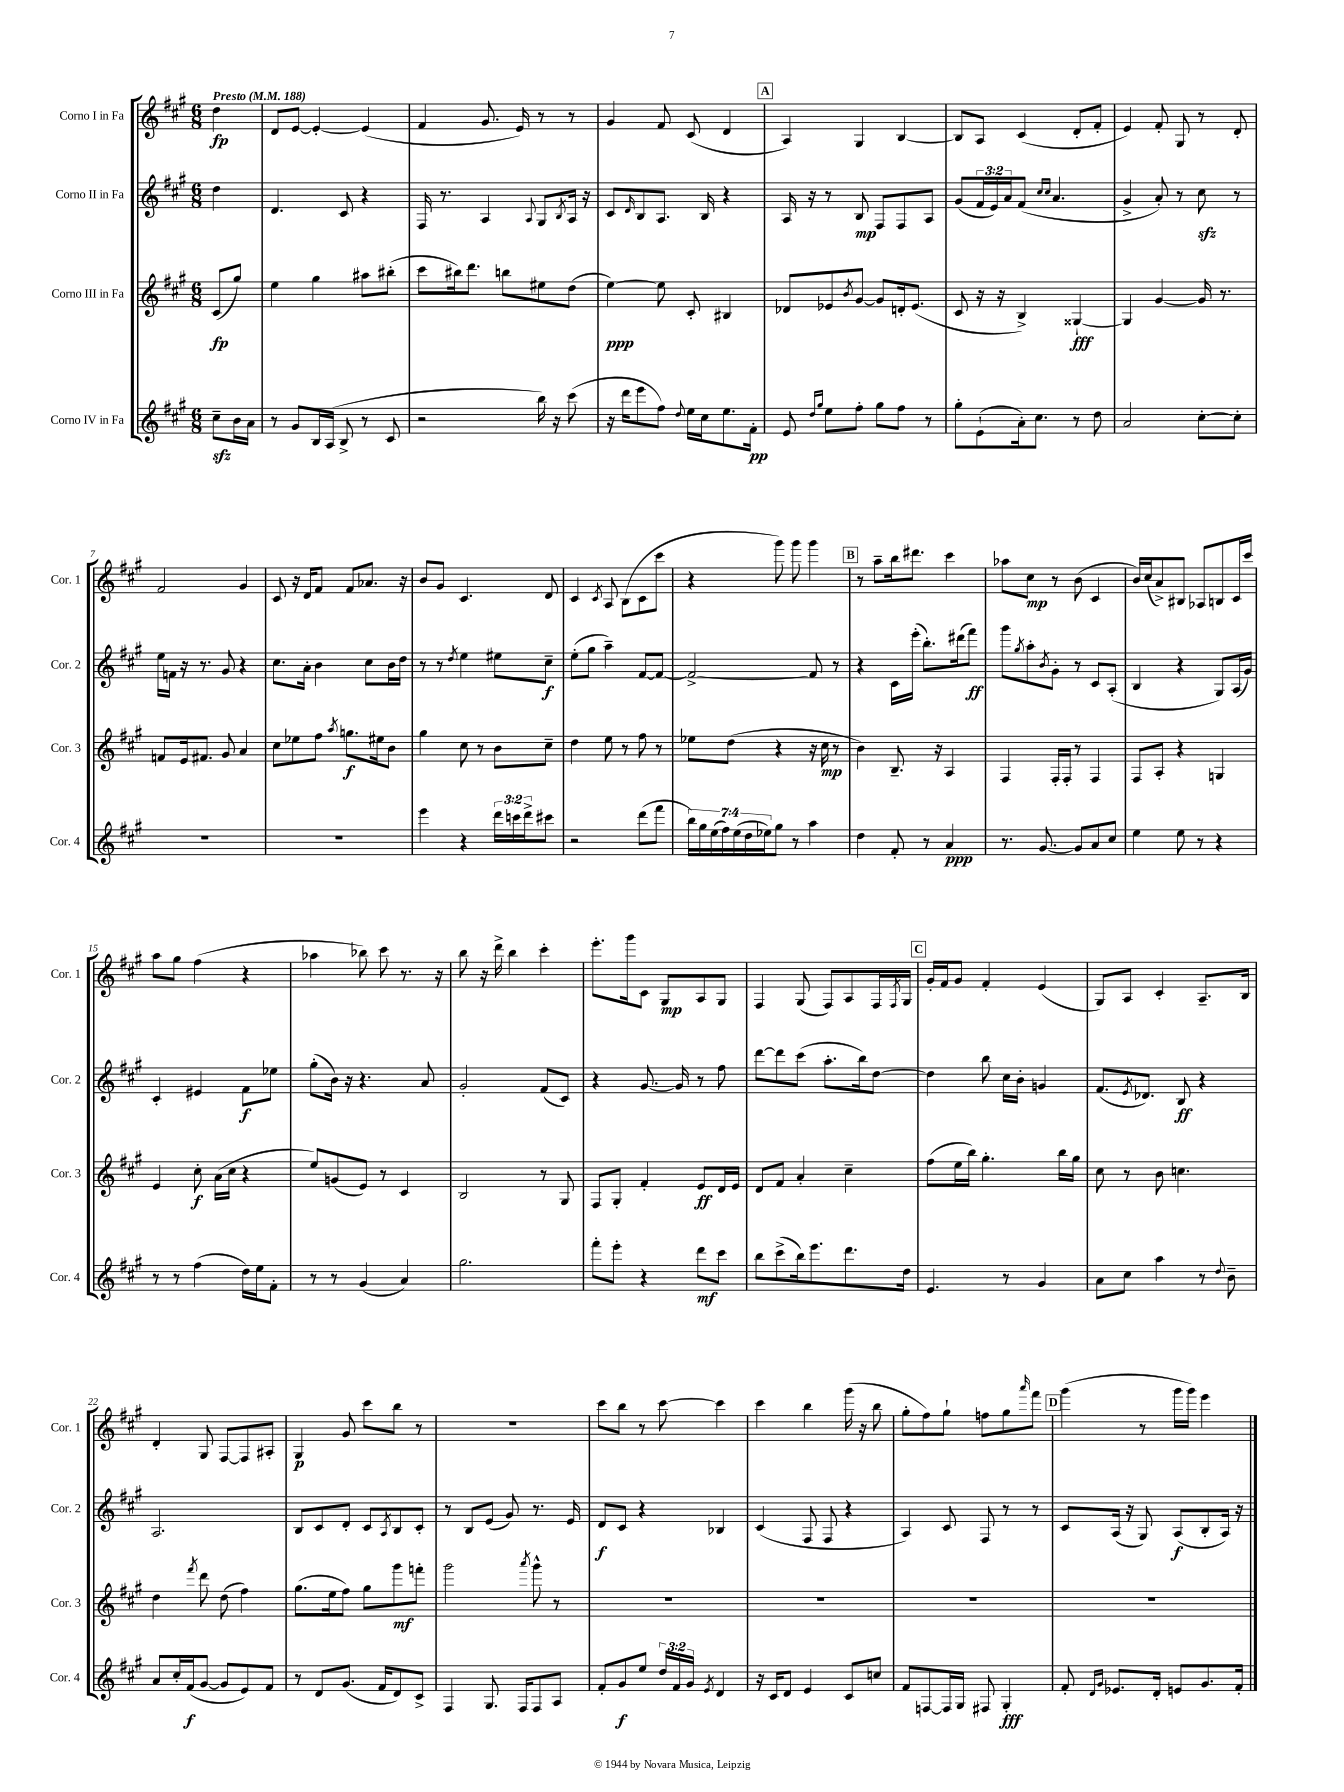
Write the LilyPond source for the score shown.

<<
\new StaffGroup <<
\new Staff = "s0" \with { instrumentName = "Corno I in Fa" shortInstrumentName = "Cor. 1" } {
    \clef treble \key a \major \numericTimeSignature \time 6/8 \partial 4 \tempo "Presto" 4 = 188
    d''4\fp |
    d'8 e'8~ e'4~-. e'4( |
    fis'4 gis'8. e'16) r8 r8 |
    gis'4 fis'8 cis'8( d'4 |
    \mark \markup { \box "A" } a4) gis4 b4~ |
    b8 a8 cis'4( d'8-. fis'8-. |
    e'4) fis'8-. gis8 r8 d'8-. |
    fis'2 gis'4 |
    cis'8 r16 d'16 fis'8 fis'8 aes'8. r16 |
    b'8 gis'8 cis'4. d'8 |
    cis'4 \acciaccatura { cis'8 } a8 b8( cis'8 cis'''8 |
    r4 gis'''8) gis'''8 gis'''4 |
    \mark \markup { \box "B" } r8 a''8-- b''16 dis'''8. cis'''4 |
    aes''8 cis''8\mp r8 b'8( cis'4 |
    b'16) cis''16( a'8->) bis8 aes8 b8 cis'16 cis'''16 |
    a''8 gis''8 fis''4( r4 |
    aes''4 bes''8) cis'''8 r8. r16 |
    b''8 r16 d'''16-> b''4 cis'''4-. |
    e'''8.-. gis'''16 cis'8 gis8\mp a8 gis8 |
    fis4 gis8( fis8) a8 fis16 \acciaccatura { fis8 } gis16 |
    \mark \markup { \box "C" } gis'16-. fis'16 gis'8 fis'4-. e'4( |
    gis8) a8 cis'4-. a8.-- b16 |
    d'4-. gis8 fis8~ fis8 ais8-. |
    gis4\p gis'8 cis'''8 b''8 r8 |
    R2. |
    cis'''8 b''8 r8 cis'''8~ cis'''4 |
    cis'''4 b''4 gis'''16( r16 b''8 |
    gis''8-. fis''8) gis''8-! f''8 gis''8 \grace { a'''16 } fis'''8 |
    \mark \markup { \box "D" } gis'''4( r8 gis'''16 gis'''16) e'''4 \bar "|." |
}
\new Staff = "s1" \with { instrumentName = "Corno II in Fa" shortInstrumentName = "Cor. 2" } {
    \clef treble \key a \major \numericTimeSignature \time 6/8 \override Staff.TupletNumber.text = #tuplet-number::calc-fraction-text \partial 4
    d''4 |
    d'4. cis'8 r4 |
    fis16 r8. a4 \appoggiatura { a8 } gis8 \acciaccatura { b8 } a16 r16 |
    cis'8 \grace { d'16 } b8 a8. b16 r4 |
    \mark \markup { \box "A" } a16 r16 r8 b8\mp fis8 fis8 a8 |
    gis'8( \tuplet 3/2 { fis'16 e'16) a'16 } fis'8( \grace { cis''16 cis''16 } a'4. |
    gis'4-> a'8-.) r8 cis''8\sfz r8 |
    e''16 f'16 r16 r8. gis'8 r4 |
    cis''8. a'16-. b'4 cis''8 b'16 d''16 |
    r8 r8 \acciaccatura { d''8 } e''4 eis''8 cis''8--\f |
    e''8-.( gis''8 a''4--) fis'8~ fis'8~ |
    fis'2~-> fis'8 r8 |
    \mark \markup { \box "B" } r4 cis'16 e'''16-.( b''8.-.) dis'''16( fis'''8\ff) |
    gis'''8 \acciaccatura { gis''8 } a''8-. \acciaccatura { b'8 } gis'8-. r8 cis'8 a8-.( |
    b4 r4 gis8) a16( gis'16) |
    cis'4-. eis'4 fis'8\f ees''8 |
    gis''8-.( b'16) r16 r4. a'8 |
    gis'2-. fis'8( cis'8) |
    r4 gis'8.~ gis'16 r8 fis''8 |
    d'''8~ d'''8 cis'''8( a''8.-. b''16) d''8~ |
    \mark \markup { \box "C" } d''4 b''8 cis''16 b'16-. g'4 |
    fis'8.( \acciaccatura { e'8 } des'8.) b8\ff r4 |
    a2. |
    b8 cis'8 d'8-. cis'8 \acciaccatura { a8 } b8 cis'8-. |
    r8 b8 e'8( gis'8) r8. e'16 |
    d'8\f cis'8 r4 bes4 |
    cis'4( fis8 fis8 r4 |
    a4) cis'8 fis8 r8 r8 |
    \mark \markup { \box "D" } cis'8 a16( r16 gis8) a8\f( b8-. a16) r16 \bar "|." |
}
\new Staff = "s2" \with { instrumentName = "Corno III in Fa" shortInstrumentName = "Cor. 3" } {
    \clef treble \key a \major \numericTimeSignature \time 6/8 \partial 4
    cis'8\fp( gis''8) |
    e''4 gis''4 ais''8 bis''8-.( |
    cis'''8 bis''16) d'''8. b''8 eis''8 d''8( |
    e''4~\ppp) e''8 cis'8-. bis4 |
    \mark \markup { \box "A" } des'8 ees'8 \acciaccatura { b'8 } gis'8~ gis'8 d'16-. ees'8.( |
    cis'8 r16 r16 b4->) gisis4~-!\fff |
    gisis4 gis'4~ gis'16 r8. |
    f'8 e'16 fis'8. gis'8 a'4 |
    cis''8 ees''8 fis''8 \acciaccatura { a''8 } g''8.\f eis''16 b'8 |
    gis''4 cis''8 r8 b'8 cis''8-- |
    d''4 e''8 r8 fis''8 r8 |
    ees''8 d''8( r4 r16 cis''16\mp r8 |
    \mark \markup { \box "B" } b'4) b8.-- r16 a4 |
    fis4 fis16-. fis16-. r8 fis4 |
    fis8 a8-. r4 g4 |
    e'4 cis''8-.\f a'16( cis''16 r4 |
    e''8) g'8( e'8) r8 cis'4 |
    b2 r8 gis8 |
    fis8 gis8-. fis'4-. e'8\ff d'16 e'16 |
    d'8 fis'8 a'4-. cis''4-- |
    \mark \markup { \box "C" } fis''8( e''16 b''16) gis''4.-. b''16 gis''16 |
    cis''8 r8 b'8 c''4. |
    d''4 \acciaccatura { fis'''8 } d'''8 d''8( fis''4) |
    gis''8.( e''16 fis''8) gis''8 gis'''8\mf f'''8-. |
    gis'''2 \acciaccatura { a'''8 } gis'''8-^ r8 |
    R2. |
    R2. |
    R2. |
    \mark \markup { \box "D" } R2. \bar "|." |
}
\new Staff = "s3" \with { instrumentName = "Corno IV in Fa" shortInstrumentName = "Cor. 4" } {
    \clef treble \key a \major \numericTimeSignature \time 6/8 \override Staff.TupletNumber.text = #tuplet-number::calc-fraction-text \partial 4
    cis''8--\sfz b'16 a'16 |
    r8 gis'8 b16 a16( b8-> r8 cis'8 |
    r2 b''16) r16 cis'''8( |
    r16 d'''16 e'''8 fis''8) \appoggiatura { d''8 } e''16 cis''16 e''8. fis'16-.\pp |
    \mark \markup { \box "A" } e'8 \grace { d''16 gis''16 } e''8 fis''8-. gis''8 fis''8 r8 |
    gis''8-. e'8-!( a'16-.) cis''8. r8 d''8 |
    a'2 cis''8~-. cis''8-. |
    r2. |
    R2. |
    e'''4 r4 \tuplet 3/2 { d'''16 c'''16 d'''16-> } cis'''8 |
    r2 d'''8( fis'''8 |
    \tuplet 7/4 { b''16) gis''16 e''16( fis''16) e''16( d''16 ees''16) } gis''8 r8 a''4 |
    \mark \markup { \box "B" } d''4 fis'8-. r8 a'4\ppp |
    r8. gis'8.~ gis'8 a'8 cis''8 |
    e''4 e''8 r8 r4 |
    r8 r8 fis''4( d''16) e''16 fis'8-. |
    r8 r8 gis'4( a'4) |
    gis''2. |
    fis'''8-. e'''8-. r4 d'''8\mf cis'''8 |
    b''8 cis'''8->( b''16) e'''8. d'''8. d''16 |
    \mark \markup { \box "C" } e'4. r8 gis'4 |
    a'8 cis''8 a''4 r8 \appoggiatura { d''8 } b'8-- |
    a'8 cis''16-. fis'16\f( gis'8~ gis'8 e'8) fis'8 |
    r8 d'8 gis'8.( fis'16 d'8) cis'8-> |
    fis4 gis8. fis16 fis8 a8 |
    fis'8-. gis'8\f e''8 \tuplet 3/2 { d''16 fis'16 gis'16 } \acciaccatura { e'8 } d'4 |
    r16 cis'16 d'8 e'4 cis'8 c''8 |
    fis'8 f8~ f16 gis16 fis8 gis4-.\fff |
    \mark \markup { \box "D" } fis'8-. \grace { d'16 gis'16 } ees'8. d'16-. e'8 gis'8. fis'16-. \bar "|." |
}
>>
>>
